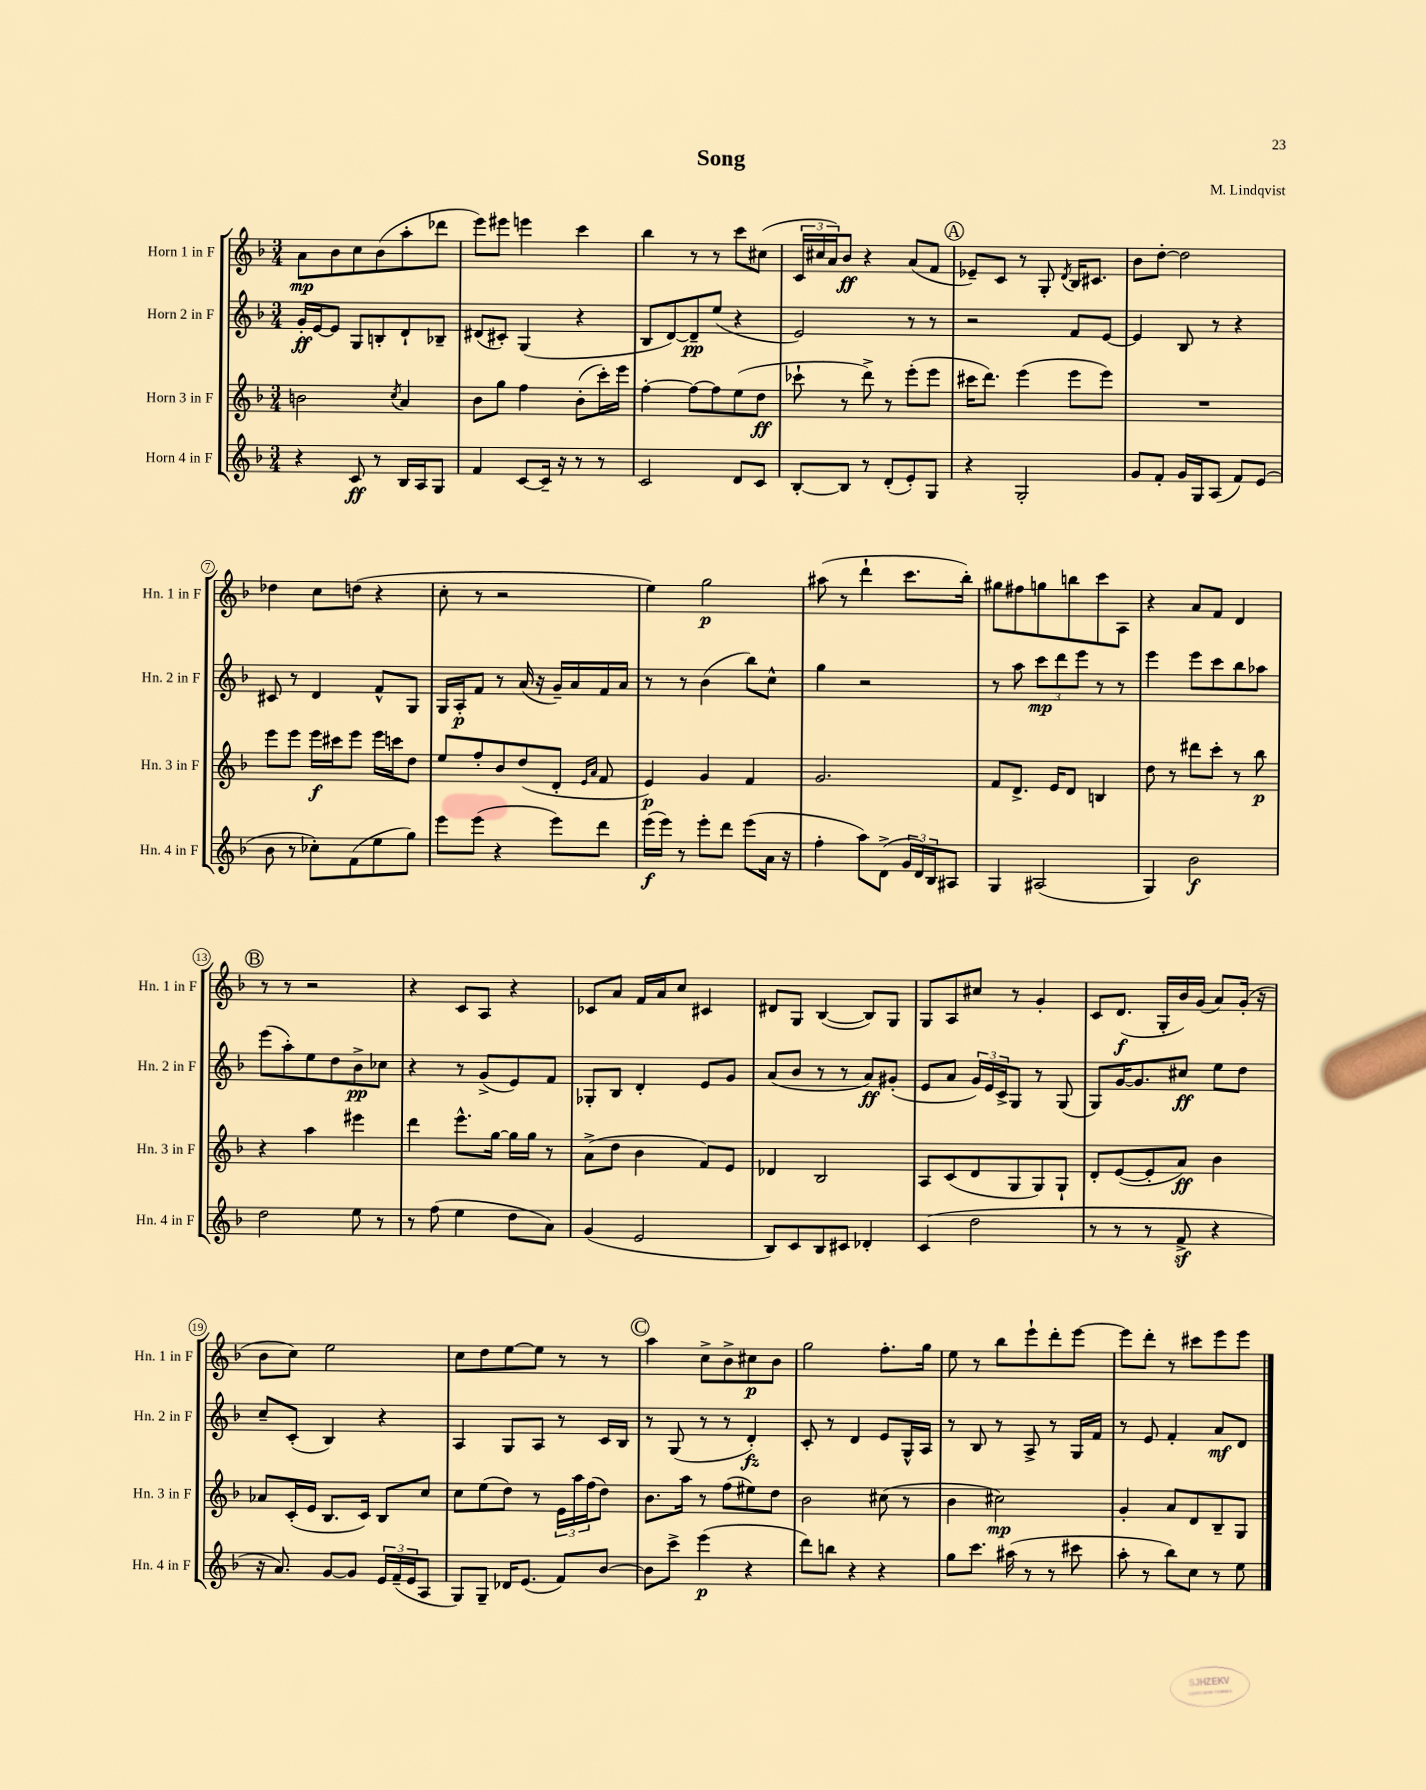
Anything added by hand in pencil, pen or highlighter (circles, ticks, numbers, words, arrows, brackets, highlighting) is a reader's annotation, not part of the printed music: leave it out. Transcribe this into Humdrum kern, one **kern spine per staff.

**kern	**kern	**kern	**kern
*staff4	*staff3	*staff2	*staff1
*clefG2	*clefG2	*clefG2	*clefG2
*k[b-]	*k[b-]	*k[b-]	*k[b-]
*M3/4	*M3/4	*M3/4	*M3/4
4r	2b	16g'	8a
.	.	[16e	.
.	.	8e]	8b-
8c	.	8G	8cc
8r	.	8B'	(8b-
.	8qcc	.	.
16B-	4a	8d`	8aa'
16A	.	.	.
8G	.	8B-~	8ddd-
=	=	=	=
4f	8b-	(8d#	8eee)
.	8gg	8c#')	8eee#
[8c	4ff	(4G	4eee
16c~]	.	.	.
16r	.	.	.
8r	(8b-'	4r	4ccc
8r	16ccc')	.	.
.	16eee	.	.
=	=	=	=
2c	[4ff'	8B-	4bb-
.	.	[8d)	.
.	8ff_	8d~]	8r
.	8ff]	(8ee	8r
8d	(8ee	4r	8ccc
8c	8dd	.	(8cc#
=	=	=	=
[8B-'	8ccc-`	2e)	24c
.	.	.	24cc#
.	.	.	24a)
8B-]	8r	.	8b-
8r	8ddd^)	.	4r
(8d'	8r	.	.
8e')	(8eee'	8r	(8a
8G	8eee	8r	8f
=	=	=	=
4r	16ccc#	2r	8e-~)
.	8.ddd)	.	.
.	.	.	8c
2G'	(4eee	.	8r
.	.	.	8G'
.	.	.	8qd
.	8eee	8f	16B-
.	.	.	8.c#
.	8eee)	[8e	.
=	=	=	=
8g	2.r	4e]	8b-
8f'	.	.	[8dd'
16g	.	8B-	2dd]
16G	.	.	.
(8A	.	8r	.
8f)	.	4r	.
(8e	.	.	.
=	=	=	=
8b-	8eee	8c#	4dd-
8r	8eee	8r	.
8cc-')	16eee	4d	8cc
.	16ccc#	.	.
(8f	8eee	.	(8dd
8ee	16eee	8f^^	4r
.	16ccc	.	.
8gg)	8dd	8G	.
=	=	=	=
8eee	8ee	16G	8cc'
.	.	16A'	.
(8eee	8ff'	8f	8r
4r	8b-	8r	2r
.	(8dd	(16a	.
.	.	16r	.
8eee)	8d'	16g~)	.
.	.	16a	.
.	16qqe	.	.
.	16qqa	.	.
8ddd	8f	16f	.
.	.	16a	.
=	=	=	=
(16eee	4e)	8r	4ee)
16eee)	.	.	.
8r	.	8r	.
8eee'	4g	(4b-	2gg
8ddd	.	.	.
(8eee	4f	8bb-)	.
16a	.	8cc^^	.
16r	.	.	.
=	=	=	=
4ff'	2.g	4gg	(8aa#
.	.	.	8r
8aa)	.	2r	4ddd`
(8d^	.	.	.
24g	.	.	8.ccc
24d)	.	.	.
24B-	.	.	.
8A#	.	.	.
.	.	.	16bb-')
=	=	=	=
4G	8f	8r	8gg#
.	8.d^	8aa	8ff#
(2A#	.	12ccc	8gg
.	16e	.	.
.	.	12ddd	.
.	8d	.	8bb
.	.	12eee	.
.	4B	8r	8ccc
.	.	8r	8A
=	=	=	=
4G)	8dd	4eee	4r
.	8r	.	.
2b-	8ddd#	8eee	8a
.	8ccc'	8ccc	8f
.	8r	8bb-	4d
.	8bb-	8aa-	.
=	=	=	=
2dd	4r	(8eee	8r
.	.	8aa')	8r
.	4aa	8ee	2r
.	.	8dd	.
8ee	4eee#	8b-^	.
8r	.	8cc-	.
=	=	=	=
8r	4ddd	4r	4r
(8ff	.	.	.
4ee	8.eee^^	8r	8c
.	.	(8g^	8A
.	[16gg	.	.
8dd	16gg]	8e)	4r
.	16gg	.	.
8a)	8r	8f	.
=	=	=	=
(4g	(8a^	8G-'	8c-
.	8dd	8B-	8a
2e	4b-	4d'	16f
.	.	.	16a
.	.	.	8cc
.	8f)	8e	4c#
.	8e	8g	.
=	=	=	=
8B-)	4d-	(8a	8d#
8c	.	8b-	8G
8B-	2B-	8r	([4B-
8c#	.	8r	.
4d-'	.	8a)	8B-])
.	.	(8g#'	8G
=	=	=	=
(4c	8A	8e	8G
.	(8c	8a	8A
2dd	8d	24g)	8cc#
.	.	24e	.
.	.	24c^	.
.	8G	8G	8r
.	8G)	8r	4g'
.	8G`	(8G	.
=	=	=	=
8r	8d'	8G)	8c
8r	([8e	[16g	(8.d
.	.	8.g]	.
8r	8e']	.	.
.	.	.	16G'
8f^	8a)	8cc#	16b-)
.	.	.	(16g
4r	4b-	8ee	8a)
.	.	8dd	(16g'
.	.	.	16r
=	=	=	=
16r	8a-	8cc~	8b-
8.a)	.	.	.
.	(16c'	(8c'	8cc)
.	16e	.	.
[8g	8.B-	4B-)	2ee
8g]	.	.	.
.	16c)	.	.
24e	8B-	4r	.
(24f~	.	.	.
24e	.	.	.
8A	8cc	.	.
=	=	=	=
8G)	8cc	4A	8cc
8G~	(8ee	.	8dd
16d-	8dd)	8G	[8ee
(8.e	.	.	.
.	8r	8A	8ee]
8f)	24e	8r	8r
.	24aa	.	.
.	(24ff	.	.
[8b-	8dd)	16c	8r
.	.	16B-	.
=	=	=	=
8b-]	8.b-	8r	4aa
8ccc^	.	(8G	.
.	16aa	.	.
(4eee	8r	8r	8cc^
.	(8ff	8r	8b-^
4r	8ee#)	4d')	8cc#
.	8dd	.	8b-
=	=	=	=
8ddd)	2b-	8c'	2gg
8bb	.	8r	.
4r	.	4d	.
4r	(8cc#	8e	8.ff'
.	8r	16G^^	.
.	.	16A	16gg
=	=	=	=
8gg	4b-	8r	8ee
8.ccc	.	8B-	8r
.	2cc#)	8r	8bb-
(16aa#	.	.	.
8r	.	8A^	8eee`
8r	.	8r	8ddd'
8ccc#	.	16G	[8eee
.	.	16f	.
=	=	=	=
8aa'	4g'	8r	8eee]
8r	.	8e	8ddd'
8bb-)	8a	4f'	8r
8cc	8d	.	8ccc#
8r	8B-~	8a	8eee
8ee	8G	8d	8eee
==	==	==	==
*-	*-	*-	*-
